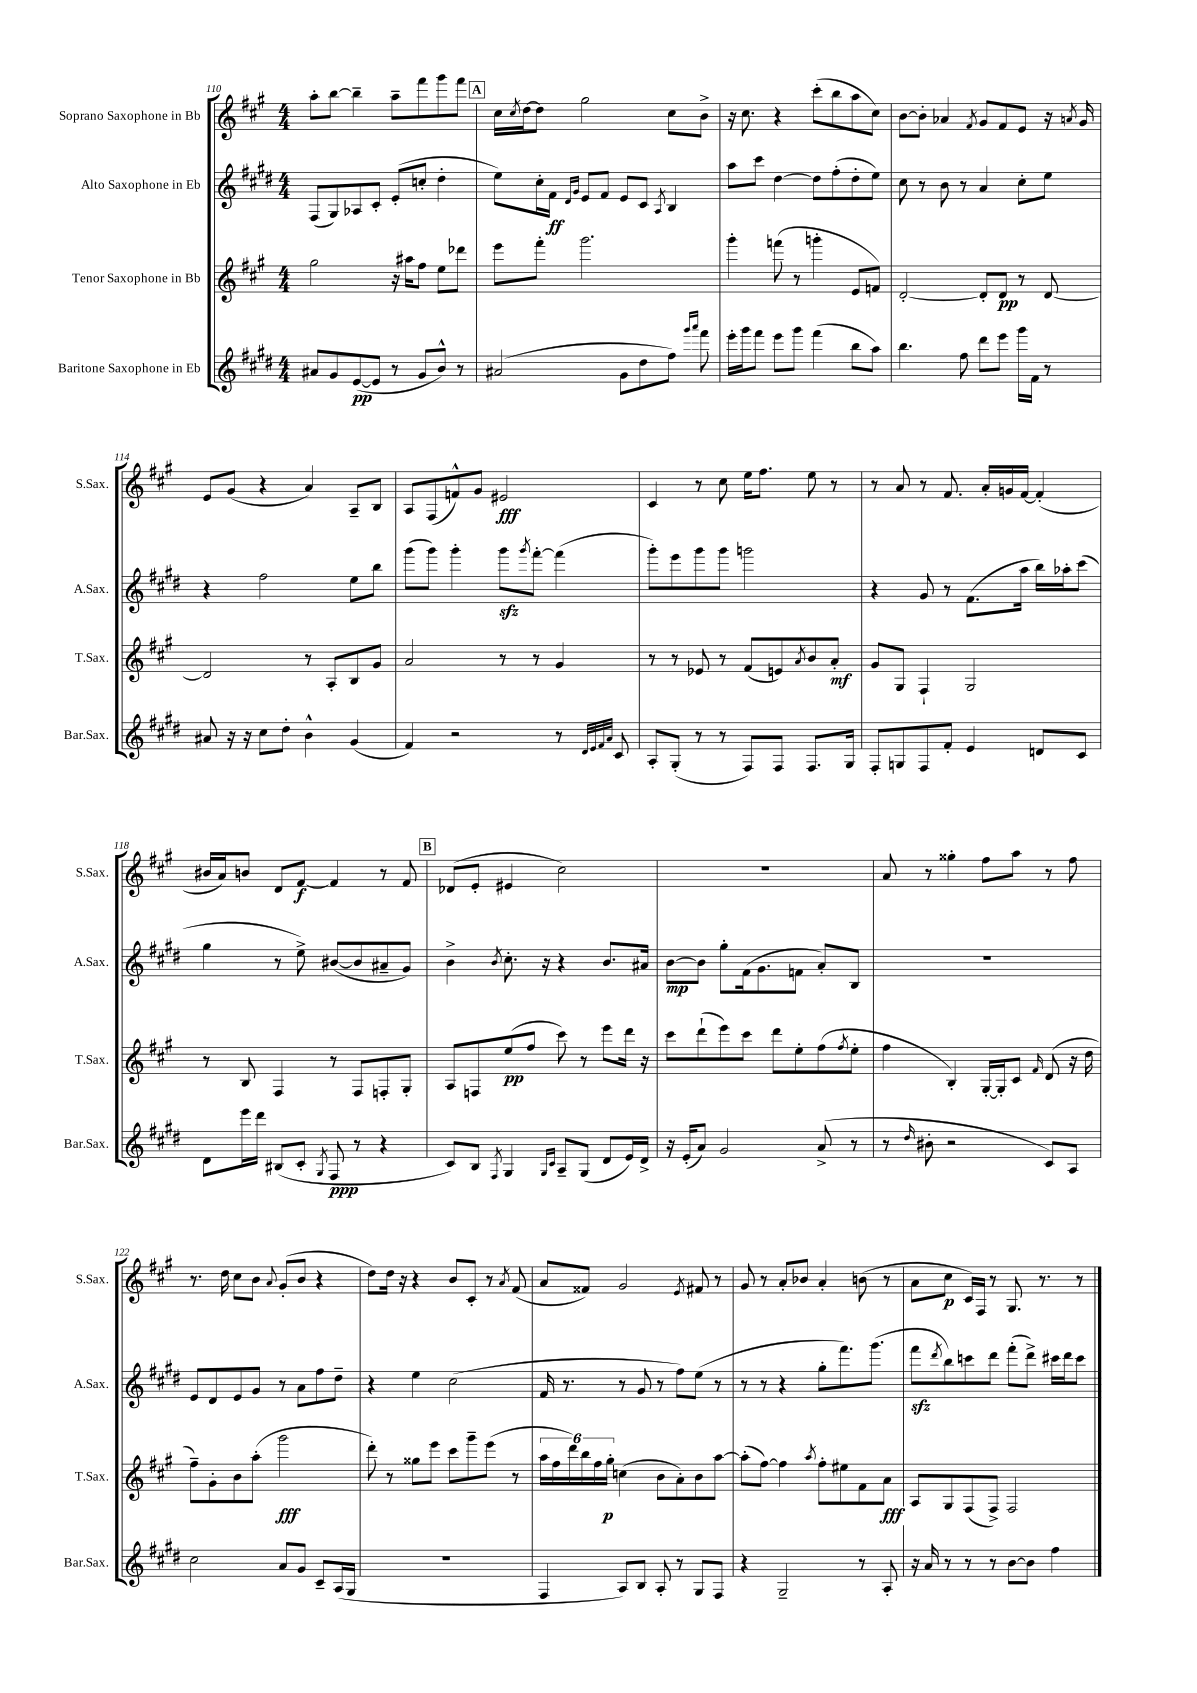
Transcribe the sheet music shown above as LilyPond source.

<<
\new StaffGroup <<
\new Staff = "s0" \with { instrumentName = "Soprano Saxophone in Bb" shortInstrumentName = "S.Sax." } {
    \clef treble \key a \major \numericTimeSignature \time 4/4
    a''8-. b''8~ b''4-- a''8-- fis'''8 gis'''8 fis'''8 |
    \mark \markup { \box "A" } cis''16 \acciaccatura { cis''8 } d''16~ d''8 gis''2 cis''8 b'8-> |
    r16 cis''8. r4 cis'''8-.( b''8 a''8 cis''8) |
    b'8~ b'8-. aes'4 \acciaccatura { fis'8 } gis'8 fis'8 e'8 r16 \acciaccatura { a'8 } gis'16 |
    e'8 gis'8( r4 a'4) a8-- b8 |
    a8 fis8( f'8-^) gis'8 eis'2\fff |
    cis'4 r8 cis''8 e''16 fis''8. e''8 r8 |
    r8 a'8 r8 fis'8. a'16-. g'16 fis'16~ fis'4-.( |
    bis'16 a'16) b'8 d'8 fis'8~\f fis'4 r8 fis'8 |
    \mark \markup { \box "B" } des'8( e'8-. eis'4 cis''2) |
    R1 |
    a'8 r8 gisis''4-. fis''8 a''8 r8 fis''8 |
    r8. d''16 cis''8 b'8 \appoggiatura { a'8 } gis'8-.( b'8 r4 |
    d''8) d''16 r16 r4 b'8 cis'8-. r8 \acciaccatura { a'8 } fis'8( |
    a'8 fisis'8) gis'2 \acciaccatura { e'8 } fis'8 r8 |
    gis'8 r8 a'8-. bes'8 a'4-. b'8( r8 |
    a'8 cis''8\p cis'16) fis16 r8 gis8. r8. r8 \bar "|." |
}
\new Staff = "s1" \with { instrumentName = "Alto Saxophone in Eb" shortInstrumentName = "A.Sax." } {
    \clef treble \key e \major \numericTimeSignature \time 4/4
    fis8( gis8) aes8 cis'8-. e'8-.( c''8-. dis''4-. |
    \mark \markup { \box "A" } e''8) cis''16-. fis'16\ff \grace { dis'16 gis'16 } e'8 fis'8 e'8 cis'8 \acciaccatura { a8 } b4 |
    a''8 cis'''8 dis''4~ dis''8 fis''8-.( dis''8-. e''8) |
    cis''8 r8 b'8 r8 a'4 cis''8-. e''8 |
    r4 fis''2 e''8 b''8 |
    gis'''8( gis'''8) gis'''4-. gis'''8\sfz \acciaccatura { gis'''8 } fis'''8~-. fis'''4( |
    gis'''8-.) e'''8 gis'''8 gis'''8 g'''2 |
    r4 gis'8 r8 fis'8.( a''16 b''16) aes''16-. cis'''8( |
    gis''4 r8 e''8->) bis'8~( bis'8 ais'8-- gis'8) |
    \mark \markup { \box "B" } b'4-> \acciaccatura { b'8 } cis''8.-. r16 r4 b'8. ais'16 |
    b'8~\mp b'8 gis''8-. fis'16( gis'8. f'8 a'8-.) b8 |
    R1 |
    e'8 dis'8 e'8 gis'8 r8 a'8 fis''8 dis''8-- |
    r4 e''4 cis''2( |
    fis'16 r8. r8 gis'8 r8 fis''8) e''8( r8 |
    r8 r8 r4 gis''8-. fis'''8.) gis'''8.( |
    fis'''8\sfz \acciaccatura { dis'''8 } b''8) c'''8 dis'''8 fis'''8-.( dis'''8->) cis'''16 dis'''16 cis'''8 \bar "|." |
}
\new Staff = "s2" \with { instrumentName = "Tenor Saxophone in Bb" shortInstrumentName = "T.Sax." } {
    \clef treble \key a \major \numericTimeSignature \time 4/4
    gis''2 r16 ais''16 fis''8 e''8 des'''8 |
    \mark \markup { \box "A" } e'''8 fis'''8-. gis'''2. |
    gis'''4-. f'''8( r8 g'''4-. e'8 f'8) |
    d'2~-. d'8-. d'8\pp r8 d'8~ |
    d'2 r8 a8-. b8 gis'8 |
    a'2 r8 r8 gis'4 |
    r8 r8 ees'8 r8 fis'8( e'8) \acciaccatura { a'8 } b'8 a'8-.\mf |
    gis'8 gis8 fis4-! gis2 |
    r8 b8 fis4 r8 fis8 f8-. gis8-. |
    \mark \markup { \box "B" } a8 f8 e''8\pp( fis''8 cis'''8) r8 e'''8 d'''16 r16 |
    cis'''8 d'''8-!( e'''8) cis'''8 d'''8 e''8-. fis''8( \acciaccatura { fis''8 } e''8-. |
    fis''4 b4-.) gis16~-. gis16-. cis'8 \grace { fis'16 } d'8( r16 d''16 |
    fis''8--) gis'8-. b'8 a''8-.( gis'''2\fff |
    d'''8-.) r8 gisis''8 e'''8 cis'''8 gis'''8-- e'''8( r8 |
    \tuplet 6/4 { a''16 fis''16 d'''16) b''16 fis''16 gis''16-.\p } c''4( b'8 a'8-.) b'8 a''8~ |
    a''8-.( fis''8~) fis''4 \acciaccatura { a''8 } fis''8-. eis''8 fis'8 a'8\fff |
    a8 gis8 fis8( fis8->) fis2 \bar "|." |
}
\new Staff = "s3" \with { instrumentName = "Baritone Saxophone in Eb" shortInstrumentName = "Bar.Sax." } {
    \clef treble \key e \major \numericTimeSignature \time 4/4
    ais'8 gis'8 e'8~\pp( e'8 r8 gis'8 b'8-^) r8 |
    \mark \markup { \box "A" } ais'2( gis'8 dis''8 fis''8) \grace { gis'''16 a'''16 } fis'''8 |
    e'''16-. gis'''16 fis'''8 e'''8 gis'''8 fis'''4( b''8 a''8) |
    b''4. fis''8 dis'''8 e'''8 gis'''16 fis'16 r8 |
    ais'8 r16 r16 cis''8 dis''8-. b'4-^ gis'4( |
    fis'4) r2 r8 \grace { dis'32 e'32 fis'32 a'32 } cis'8 |
    a8-. gis8-.( r8 r8 fis8) fis8 fis8. gis16 |
    fis8-. g8 fis8 fis'8-. e'4 d'8 cis'8 |
    dis'8 e'''16 dis'''16 bis8( cis'8-. \acciaccatura { gis8 } fis8\ppp r8 r4 |
    \mark \markup { \box "B" } cis'8) b8 \acciaccatura { fis8 } gis4 \grace { gis16 cis'16 } a8-- gis8( dis'8 e'16) dis'16-> |
    r16 e'16-.( a'8) gis'2 a'8->( r8 |
    r8 \grace { dis''16 } bis'8-. r2 cis'8) a8 |
    cis''2 a'8 gis'8 cis'8-- a16( gis16 |
    R1 |
    fis4 a8) b8 a8-. r8 gis8 fis8 |
    r4 gis2-- r8 a8-. |
    r16 a'16 r8 r8 r8 b'8~ b'8 fis''4 \bar "|." |
}
>>
>>
\layout { \context { \Score currentBarNumber = #110 } }
